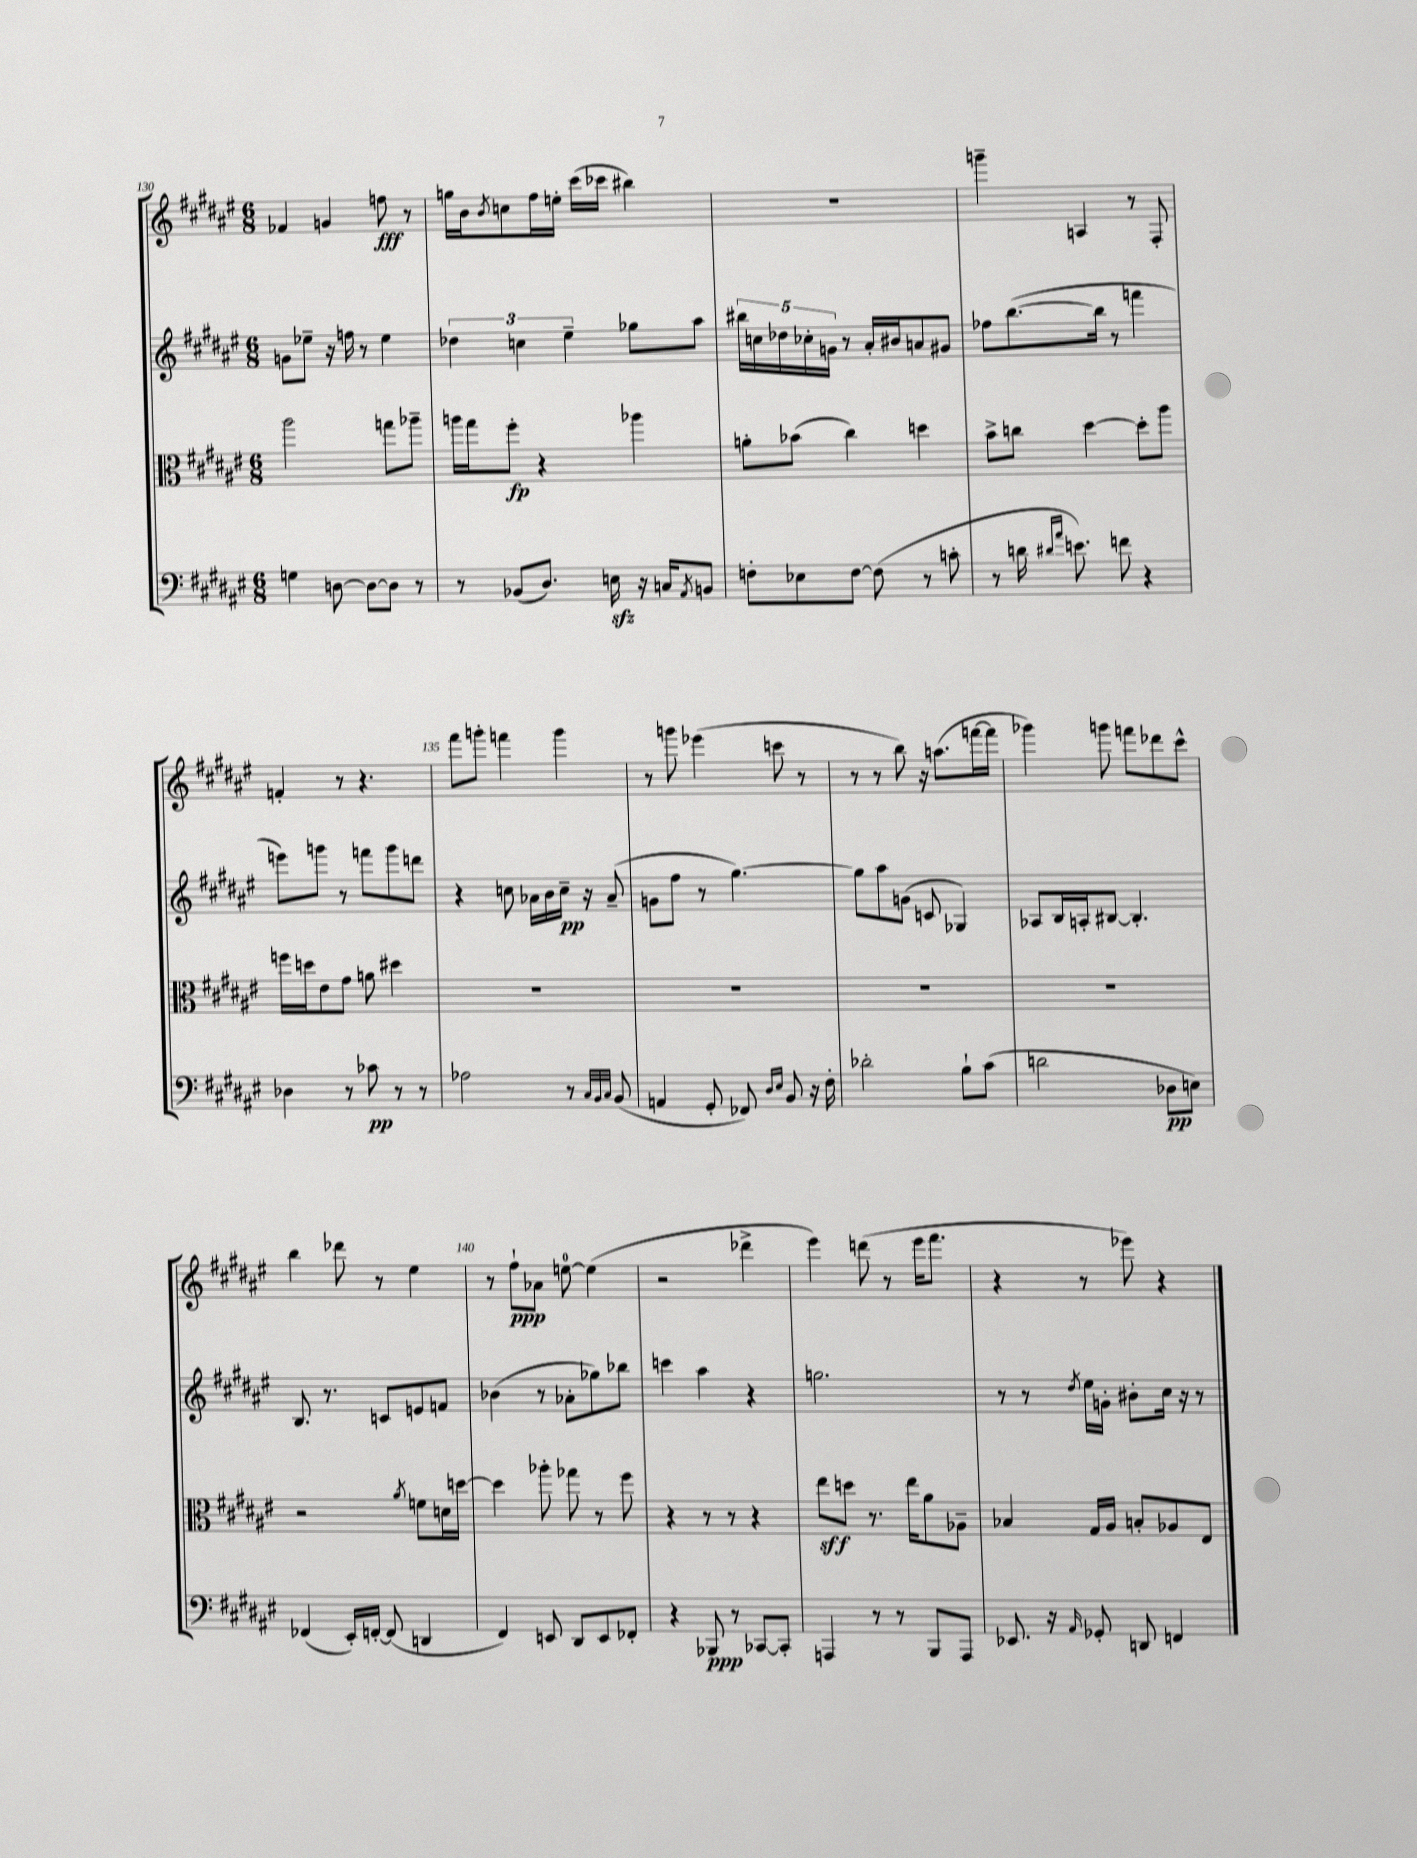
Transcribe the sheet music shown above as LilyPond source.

<<
\new StaffGroup <<
\new Staff = "s0" {
    \clef treble \key fis \major \numericTimeSignature \time 6/8
    fes'4 g'4 f''8\fff r8 |
    g''16 b'16 \acciaccatura { b'8 } c''8 fis''16 e''16-. cis'''16( ces'''16 bis''4) |
    R2. |
    g'''4-- a4 r8 fis8-. |
    f'4-. r8 r4. |
    fis'''8 g'''8-. f'''4 g'''4 |
    r8 g'''8 ees'''4( c'''8 r8 |
    r8 r8 b''8) r16 a''8.( f'''16~ f'''16 |
    ges'''4) g'''8 f'''8 des'''8 cis'''8-^ |
    b''4 des'''8 r8 eis''4 |
    r8 fis''8-!\ppp aes'8 e''8-0~ e''4( |
    r2 des'''4-> |
    eis'''4) d'''8( r8 eis'''16 fis'''8. |
    r4 r8 ees'''8) r4 \bar "|." |
}
\new Staff = "s1" {
    \clef treble \key fis \major \numericTimeSignature \time 6/8
    g'8 ees''8-- r16 f''16 r8 ees''4 |
    \tuplet 3/2 { des''4 c''4 eis''4-- } ges''8 ais''8 |
    \tuplet 5/4 { bis''16 c''16 des''16 ces''16-. g'16 } r8 ais'16-. bis'16 a'8 gis'8 |
    fes''8 b''8.~( b''16 r8 f'''4 |
    e'''8) g'''8 r8 f'''8 g'''8 d'''8 |
    r4 c''8 aes'16 b'16 c''16--\pp r16 aes'8--( |
    g'8 fis''8 r8 gis''4.~) |
    gis''8 ais''8 g'8( c'8 ges4) |
    aes8 b16 a16-. bis8~ bis4.-. |
    b8. r8. c'8 e'8 f'8 |
    bes'4( r8 aes'8-. ges''8) bes''8 |
    c'''4 ais''4 r4 |
    g''2. |
    r8 r8 \acciaccatura { dis''8 } eis''16 g'16-. bis'8-. cis''16 r16 r8 \bar "|." |
}
\new Staff = "s2" {
    \clef alto \key fis \major \numericTimeSignature \time 6/8
    ais''2 g''8 aes''8-- |
    a''16 gis''16 fis''8-.\fp r4 aes''4 |
    a'8-. bes'8( cis''4) d''4 |
    b'8-> c''8 dis''4~ dis''8-. ais''8 |
    f''16 d''16 eis'8 gis'8 a'8 dis''4 |
    R2. |
    R2. |
    R2. |
    R2. |
    r2 \acciaccatura { ais'8 } f'8 d'16 d''16~ |
    d''4 aes''8-. ges''8 r8 fis''8 |
    r4 r8 r8 r4 |
    eis''8\sff d''8 r8. eis''16 ais'8 aes8-- |
    bes4 gis16 ais16 b8-. aes8 eis8 \bar "|." |
}
\new Staff = "s3" {
    \clef bass \key fis \major \numericTimeSignature \time 6/8
    g4 d8~ d8~ d8 r8 |
    r8 bes,8( dis8.) e16\sfz r16 c16 \acciaccatura { ais,8 } b,8 |
    f8-. ees8 f8~ f8( r8 c'8-. |
    r8 d'16 \grace { dis'16 ais'16 } e'8.) f'8 r4 |
    des4 r8 ces'8\pp r8 r8 |
    aes2 r8 \grace { cis32 b,32 cis32 } b,8( |
    a,4 gis,8-. fes,8) \grace { dis16 eis16 } b,8 r16 fis16-. |
    des'2-. b8-! cis'8( |
    d'2 des8\pp e8) |
    fes,4( eis,16-.) f,16~-. f,8( d,4 |
    fis,4) e,8 dis,8 e,8 fes,8-. |
    r4 bes,,8\ppp r8 ces,8~ ces,8-. |
    a,,4 r8 r8 b,,8 a,,8 |
    ees,8. r16 \grace { ais,16 } ges,8-. d,8 f,4 \bar "|." |
}
>>
>>
\layout { \context { \Score currentBarNumber = #130 \override BarNumber.break-visibility = ##(#f #t #t) barNumberVisibility = #(every-nth-bar-number-visible 5) } }
